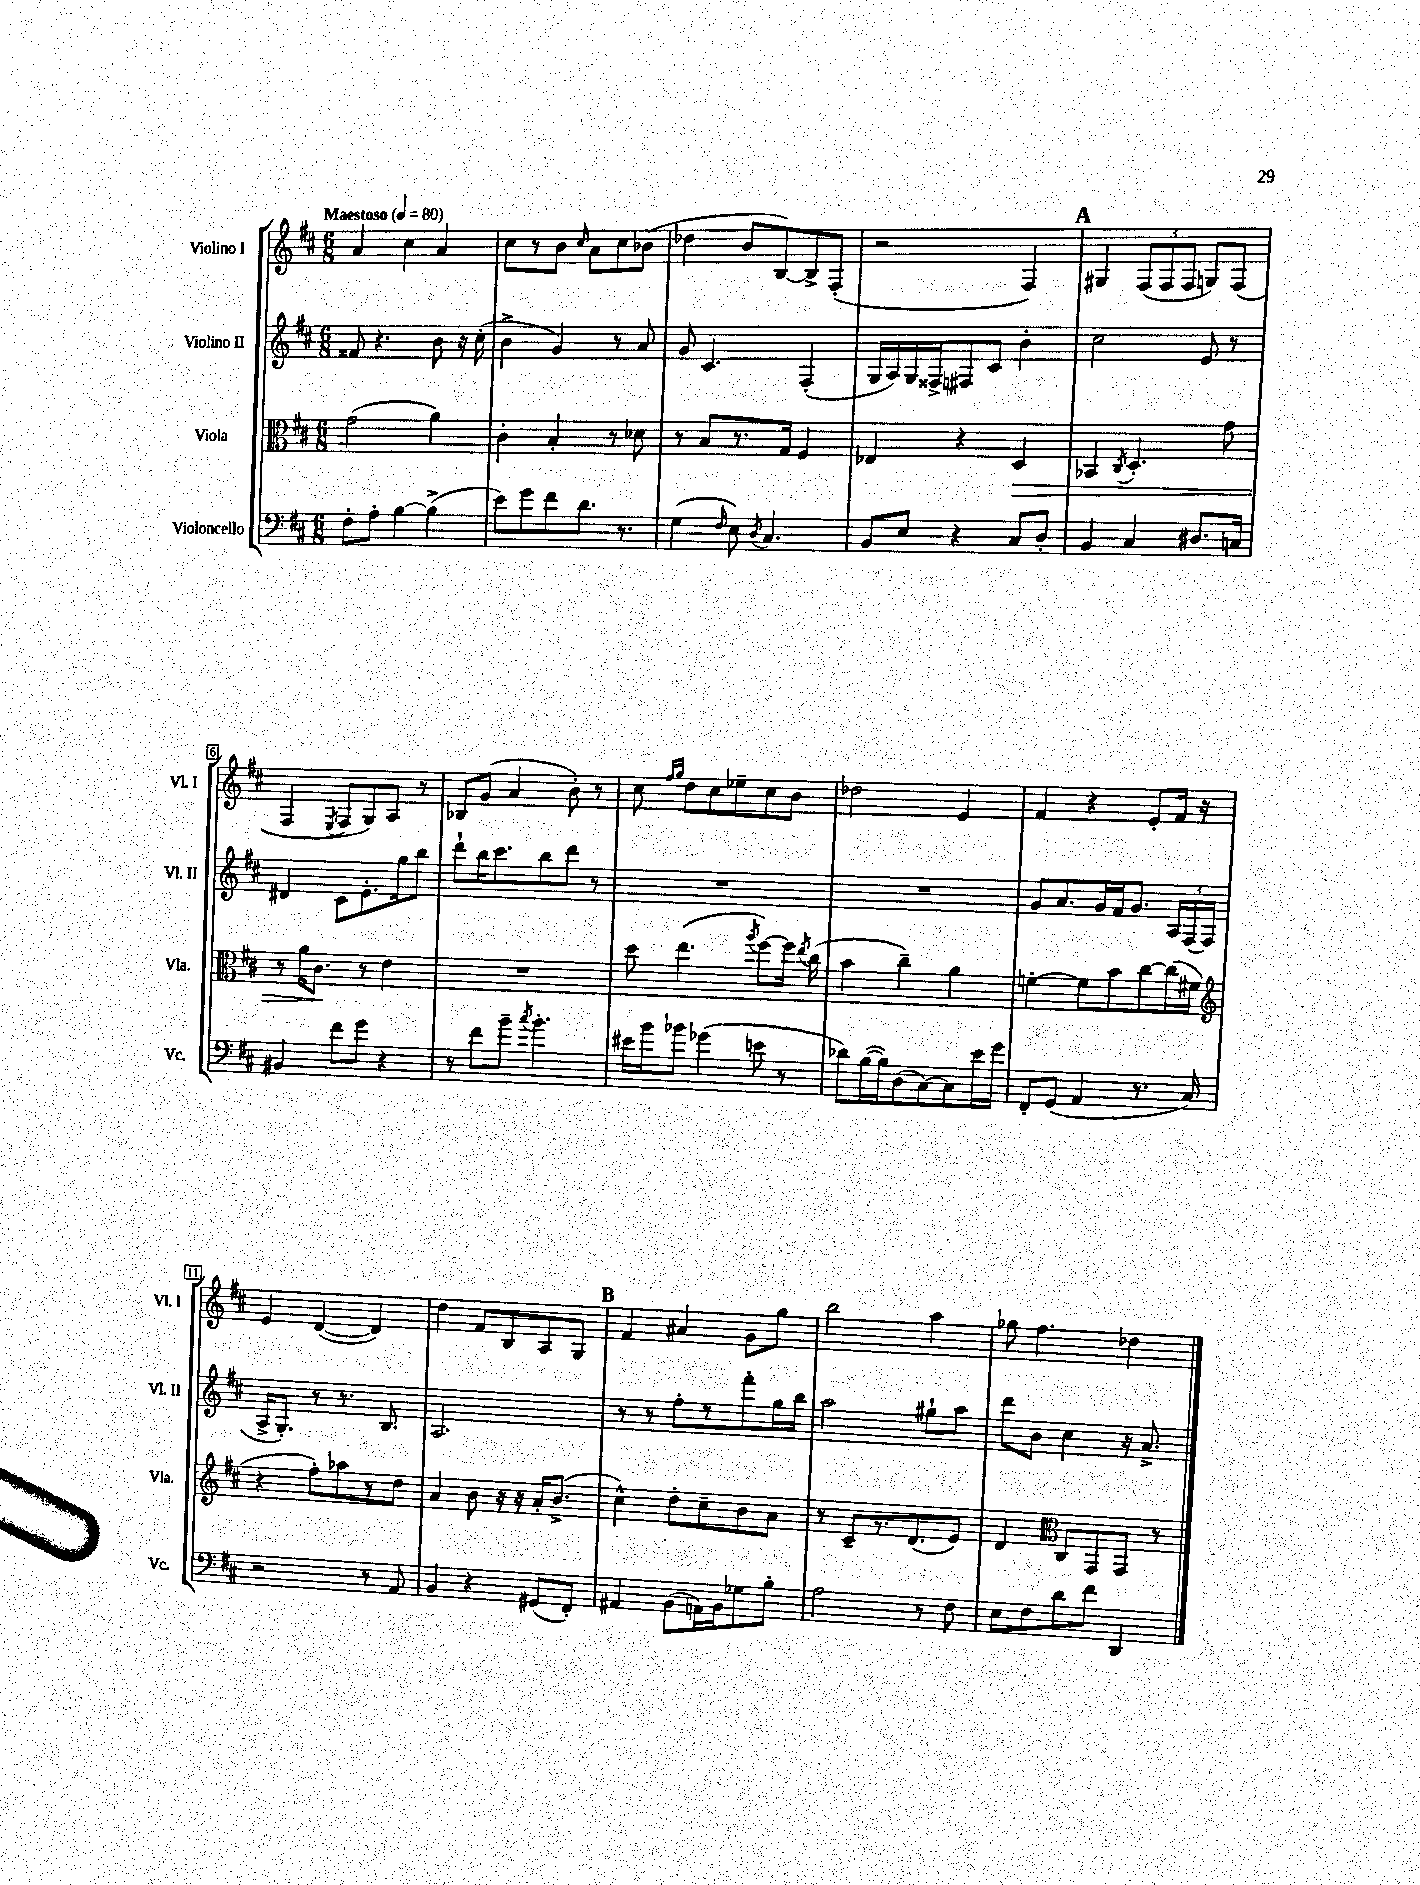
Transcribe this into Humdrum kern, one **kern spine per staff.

**kern	**kern	**dynam	**kern	**kern
*part4	*part3	*part3	*part2	*part1
*staff4	*staff3	*staff3	*staff2	*staff1
*I"Violoncello	*I"Viola	*	*I"Violino II	*I"Violino I
*I'Vc.	*I'Vla.	*	*I'Vl. II	*I'Vl. I
*clefF4	*clefC3	*	*clefG2	*clefG2
*k[f#c#]	*k[f#c#]	*	*k[f#c#]	*k[f#c#]
*M6/8	*M6/8	*	*M6/8	*M6/8
*MM80	*MM80	*	*MM80	*MM80
=1	=1	=1	=1	=1
!	!	!	!	!LO:TX:a:B:t=Maestoso
8F#'\L	(2g\	.	8f##X/	4a/
8A'\J	.	.	4.r	.
[4B\	.	.	.	4cc#\
(4B^\]	4a\)	.	8b\	4a/
.	.	.	16r	.
.	.	.	(16cc#'\	.
=2	=2	=2	=2	=2
8e\L)	4c#'\	.	4b^\	8cc#\L
8g\	.	.	.	8r
8f#\	4B'/	.	4g/)	8b\J
.	.	.	.	16qqcc#/
8.d\J	.	.	.	8a\L
.	8r	.	8r	8cc#\
8.r	.	.	.	.
.	8d-X\	.	8a/	(8b-X\J
=3	=3	=3	=3	=3
(4G\	8r	.	8g/	4dd-X\
.	8B/L	.	4.c#/	.
16qqF#/	.	.	.	.
8E\)	8.r	.	.	8b/L
8qD/	.	.	.	.
4.C#/	.	.	.	[8B/)
.	16G/Jk	.	.	.
.	4F#/	.	(4F#'/	8B^/]
.	.	.	.	(8F#'/J
=4	=4	=4	=4	=4
8BB/L	4E-X/	.	16G/LL	2r
.	.	.	16A/)	.
8E/J	.	.	16G/	.
.	.	.	16F##X^/J	.
4r	4r	.	8F#X/	.
.	.	.	8c#/J	.
!	!	!LO:HP:b	!	!
8C#/L	4D/	>	4b'\	4F#/)
8D'/J	.	.	.	.
!!LO:REH:place=s1:t=A
=5	=5	=5	=5	=5
4BB/	4BB-X/	.	2cc#\	4G#X/
.	8qC#/	.	.	.
4C#/	4.D'/	.	.	(12F#/L
.	.	.	.	12F#/
.	.	.	.	12F#/J
8.D#X/L	.	.	8e/	8Gn/L)
.	8g\	.	8r	(8F#/J
16Cn/Jk	.	.	.	.
!!LO:LB:g=z
=6	=6	=6	=6	=6
4BB#X/	8r	.	4d#X/	4F#/
.	16a\KL	.	.	.
.	8.c#\J	.	.	.
.	.	.	.	8qE/
8f#\L	.	.	8c#\L	8F#/L
8g\J	8r	]	8.e'\	8G/)
4r	4e\	.	.	8A/J
.	.	.	16gg\k	.
.	.	.	8bb\J	8r
=7	=7	=7	=7	=7
8r	2.r	.	8ddd`\L	8B-X/L
8f#\L	.	.	16bb\K	(8g/J
.	.	.	8.ccc#\	.
8b~\J	.	.	.	4a/
8qcc#/	.	.	.	.
4.b'\	.	.	8bb\	.
.	.	.	8ddd\J	8b'\)
.	.	.	8r	8r
=8	=8	=8	=8	=8
16e#X\LL	8dd\	.	2.r	8cc#\
16b\J	.	.	.	.
.	.	.	.	16qqff#/LL
.	.	.	.	16qqgg/JJ
8b-X\J	(4.ee\	.	.	8dd\L
(4g-X\	.	.	.	8cc#\
.	.	.	.	8ee-X~\
.	8qaa/	.	.	.
8en\	[8ff#\L)	.	.	8cc#\
8r	16ff#\Jk]	.	.	8b\J
.	8qee/	.	.	.
.	(16cc#\	.	.	.
=9	=9	=9	=9	=9
8d-X\L)	4b\	.	2.r	2dd-X\
([16B\L	.	.	.	.
16B\J])	.	.	.	.
(8D\	4cc#~\)	.	.	.
[8C#\)	.	.	.	.
8C#\]	4a\	.	.	4e/
16e\L	.	.	.	.
16g\JJ	.	.	.	.
=10	=10	=10	=10	=10
8FF#'/L	[4fn'\	.	8g/L	4f#/
(8GG/J	.	.	8.a/	.
4AA/	8f\L]	.	.	4r
.	.	.	16g/L	.
.	8b\	.	16f#/J	.
.	.	.	8.g/J	.
8.r	[8cc#\	.	.	8e'/L
.	(16cc#\L]	.	24A/LL	16f#/Jk
.	.	.	(24F#/	.
16C#/)	16f#X\JJ	.	.	16r
.	.	.	24F#/JJ	.
!!LO:LB:g=z
=11	=11	=11	=11	=11
*	*clefG2	*	*	*
2r	4r	.	16A^/KL	4e/
.	.	.	8.G'/J)	.
.	8ff#'\L)	.	8r	([4d/
.	8aa-X\	.	8.r	.
8r	8r	.	.	4d/])
.	.	.	8.B/	.
8AA/	8dd\J	.	.	.
=12	=12	=12	=12	=12
4BB/	4a/	.	2.A/	4dd\
4r	8b\	.	.	8f#/L
.	16r	.	.	8B/
.	16r	.	.	.
(8GG#X/L	16a'/KL	.	.	8A/
.	(8.b^/J	.	.	.
8FF#'/J)	.	.	.	8G/J
!!LO:REH:place=s1:t=B
=13	=13	=13	=13	=13
4AA#X/	4cc#^^\)	.	8r	4f#/
.	.	.	8r	.
(8BB\L	8dd'\L	.	8ff#'\L	4a#X/
16AAn\L)	8cc#~\	.	8r	.
16BB\J	.	.	.	.
8G-X\	8b\	.	8fff#'\	8g\L
8B'\J	8a\J	.	16gg\L	8gg\J
.	.	.	16bb\JJ	.
=14	=14	=14	=14	=14
2A\	8r	.	2aa\	2bb\
.	8c#~/L	.	.	.
.	8.r	.	.	.
.	(8.d/	.	.	.
8r	.	.	8gg#X`\L	4aa\
8F#\	8e/J)	.	8aa\J	.
=15	=15	=15	=15	=15
8E\L	4d/	.	8ddd\L	8gg-X\
8F#\	.	.	8b\J	4.ff#\
*	*clefC3	*	*	*
8d\	8C#/L	.	4cc#\	.
8f#\J	8GG/	.	.	.
4DD/	8GG/J	.	16r	4dd-X\
.	.	.	8.a^/	.
.	8r	.	.	.
==	==	==	==	==
*-	*-	*-	*-	*-
